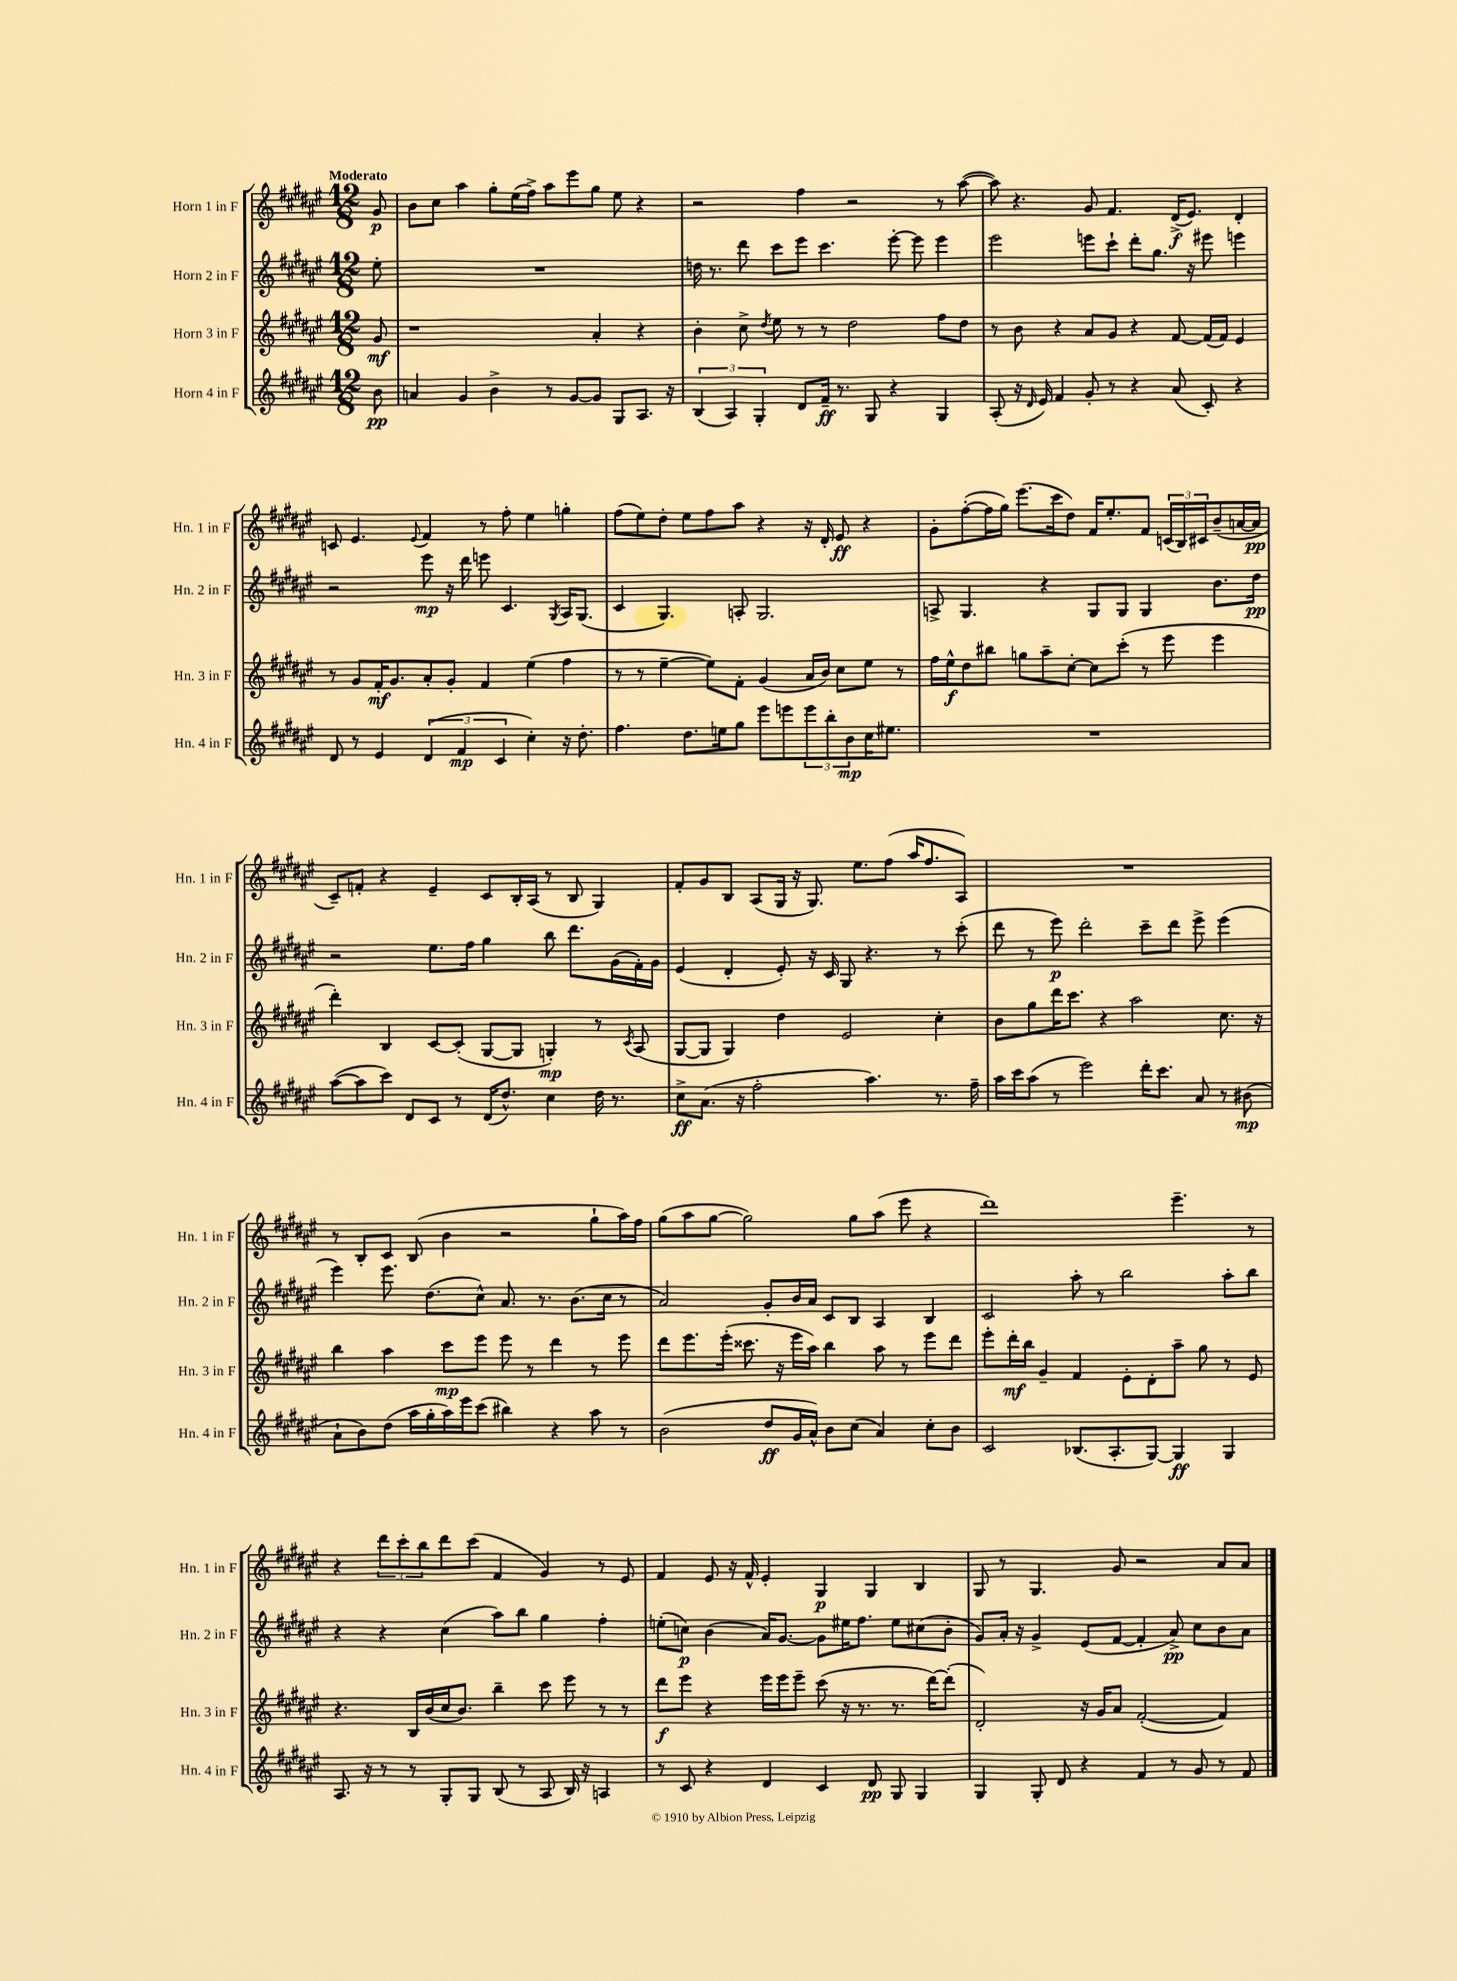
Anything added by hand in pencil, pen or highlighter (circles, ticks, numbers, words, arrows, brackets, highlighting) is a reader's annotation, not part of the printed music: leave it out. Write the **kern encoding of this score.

**kern	**dynam	**kern	**dynam	**kern	**dynam	**kern	**dynam
*part4	*part4	*part3	*part3	*part2	*part2	*part1	*part1
*staff4	*staff4	*staff3	*staff3	*staff2	*staff2	*staff1	*staff1
*I"Horn 4 in F	*	*I"Horn 3 in F	*	*I"Horn 2 in F	*	*I"Horn 1 in F	*
*I'Hn. 4 in F	*	*I'Hn. 3 in F	*	*I'Hn. 2 in F	*	*I'Hn. 1 in F	*
*clefG2	*	*clefG2	*	*clefG2	*	*clefG2	*
*k[f#c#g#d#a#e#]	*	*k[f#c#g#d#a#e#]	*	*k[f#c#g#d#a#e#]	*	*k[f#c#g#d#a#e#]	*
*M12/8	*	*M12/8	*	*M12/8	*	*M12/8	*
=	=	=	=	=	=	=	=
!	!	!	!	!	!	!LO:TX:a:B:t=Moderato	!
8b\	pp	8g#/	mf	8ee#'\	.	8g#/	p
=1	=1	=1	=1	=1	=1	=1	=1
4an/	.	1r	.	1.r	.	8b\L	.
.	.	.	.	.	.	8cc#\J	.
4g#/	.	.	.	.	.	4aa#\	.
4b^\	.	.	.	.	.	8gg#'\L	.
.	.	.	.	.	.	(16ee#\L	.
.	.	.	.	.	.	16ff#^\JJ)	.
8r	.	.	.	.	.	8aa#\L	.
[8g#/L	.	.	.	.	.	8eee#\	.
8g#/J]	.	4a#'/	.	.	.	8gg#\J	.
8G#/L	.	.	.	.	.	8ee#\	.
8.A#/J	.	4r	.	.	.	4r	.
16r	.	.	.	.	.	.	.
=2	=2	=2	=2	=2	=2	=2	=2
(6B/	.	4b'\	.	16ddn\	.	2r	.
.	.	.	.	8.r	.	.	.
6A#/)	.	.	.	.	.	.	.
.	.	8cc#^\	.	8ddd#\	.	.	.
6G#'/	.	.	.	.	.	.	.
.	.	8qdd#/	.	.	.	.	.
.	.	8ee#\	.	8ccc#\L	.	.	.
8d#/L	.	8r	.	8eee#\J	.	4ff#\	.
16f#~/Jk	ff	8r	.	4.ccc#\	.	.	.
8.r	.	.	.	.	.	.	.
.	.	2dd#\	.	.	.	2r	.
8G#/	.	.	.	.	.	.	.
4r	.	.	.	[8eee#'\	.	.	.
.	.	.	.	8eee#\]	.	.	.
4G#/	.	8ff#\L	.	4eee#\	.	8r	.
.	.	8dd#\J	.	.	.	([8aa#\	.
=3	=3	=3	=3	=3	=3	=3	=3
(8A#'/	.	8r	.	2eee#\	.	8aa#\])	.
16r	.	8b\	.	.	.	4.r	.
16qqd#/	.	.	.	.	.	.	.
16e#/)	.	.	.	.	.	.	.
4f#/	.	4r	.	.	.	.	.
8g#'/	.	8a#/L	.	8eeen\L	.	8g#/	.
8r	.	8g#/J	.	8ccc#`\J	.	4.f#/	.
4r	.	4r	.	8ddd#'\L	.	.	.
.	.	.	.	8.gg#\J	.	.	.
(8a#/	.	[8f#/	.	.	.	(16d#^/KL	f
.	.	.	.	16r	.	8.e#/J)	.
8c#'/)	.	(16f#/LL]	.	8eee#X\	.	.	.
.	.	16f#/JJ)	.	.	.	.	.
4r	.	4e#/	.	4eeen\	.	4d#'/	.
!!LO:LB:g=z
=4	=4	=4	=4	=4	=4	=4	=4
8d#/	.	8r	.	2r	.	8cn/	.
8r	.	8g#/L	.	.	.	4.e#/	.
4e#/	.	16f#'/K	mf	.	.	.	.
.	.	8.g#/	.	.	.	.	.
.	.	.	.	.	.	8qqe#/	.
(6d#/	.	8a#'/	.	8eee#\	mp	4f#/	.
.	.	8g#'/J	.	16r	.	.	.
6f#/	mp	.	.	.	.	.	.
.	.	.	.	16ddd#\	.	.	.
.	.	4f#/	.	8eeen\	.	8r	.
6c#/	.	.	.	.	.	.	.
.	.	.	.	4.c#/	.	8ff#'\	.
4cc#'\)	.	(4ee#\	.	.	.	4ee#\	.
.	.	.	.	8qG#/	.	.	.
16r	.	4ff#\	.	16A#/KL	.	4ggn'\	.
8.dd#'\	.	.	.	(8.G#/J	.	.	.
=5	=5	=5	=5	=5	=5	=5	=5
4.ff#\	.	8r	.	4c#/	.	(8ff#\L	.
.	.	8r	.	.	.	8ee#\)	.
.	.	[4ee#~\	.	4.G#/)	.	8dd#'\J	.
8.dd#\L	.	.	.	.	.	8ee#\L	.
.	.	8ee#\L])	.	.	.	8ff#\	.
16een\k	.	.	.	.	.	.	.
8gg#\J	.	8f#'\J	.	8An'/	.	8aa#\J	.
8eee#\L	.	(4g#/	.	2.G#/	.	4r	.
8eeen\	.	.	.	.	.	.	.
12eee\	.	16a#/LL	.	.	.	16r	.
.	.	16b/JJ)	.	.	.	16d#'/	.
12bb'\	.	.	.	.	.	.	.
.	.	8cc#\L	.	.	.	8e#/	ff
12b\	mp	.	.	.	.	.	.
16cc#\K	.	8ee#\J	.	.	.	4r	.
8.ee#X\J	.	.	.	.	.	.	.
.	.	8r	.	.	.	.	.
=6	=6	=6	=6	=6	=6	=6	=6
1.r	.	16ff#\LL	.	8An^/	.	8g#'\L	.
.	.	16ee#^^\J	f	.	.	.	.
.	.	8dd#\	.	4.G#/	.	([8ff#'\	.
.	.	8bb#X\J	.	.	.	16ff#\L]	.
.	.	.	.	.	.	16gg#\JJ)	.
.	.	8ggn\L	.	.	.	(8.eee#\L	.
.	.	8aa#~\	.	4r	.	.	.
.	.	.	.	.	.	16ccc#\k	.
.	.	[8cc#'\J	.	.	.	8dd#\J)	.
.	.	8cc#\L]	.	8G#/L	.	16f#/KL	.
.	.	.	.	.	.	8.ee#'/	.
.	.	(8ccc#'\J	.	8G#/J	.	.	.
.	.	8r	.	4G#/	.	8f#/J	.
.	.	8eee#\	.	.	.	(24cn/LL	.
.	.	.	.	.	.	24B/)	.
.	.	.	.	.	.	24c#X/J	.
.	.	4eee#\	.	8.b\L	.	(8b~/	.
.	.	.	.	.	.	[16an/L	.
.	.	.	.	16dd#\Jk	pp	16a/JJ]	pp
!!LO:LB:g=z
=7	=7	=7	=7	=7	=7	=7	=7
([8aa#\L	.	4ddd#'\)	.	2r	.	8c#~/L)	.
8aa#\]	.	.	.	.	.	8fn'/J	.
8ccc#\J)	.	4B/	.	.	.	4r	.
8d#/L	.	.	.	.	.	.	.
8c#/J	.	[8c#/L	.	8.ee#\L	.	4e#~/	.
8r	.	(8c#'/J]	.	.	.	.	.
.	.	.	.	16ff#\Jk	.	.	.
(16d#/KL	.	[8G#/L	.	4gg#\	.	8c#/L	.
8.dd#^^/J)	.	.	.	.	.	.	.
.	.	8G#/J]	.	.	.	16B'/L	.
.	.	.	.	.	.	(16A#/JJ	.
4cc#\	.	4Gn'/)	mp	8bb\	.	8r	.
.	.	.	.	8.ddd#\L	.	8B/	.
16dd#\	.	8r	.	.	.	4G#/)	.
8.r	.	.	.	(16g#\L	.	.	.
.	.	8qc#/	.	.	.	.	.
.	.	(8A#/	.	16f#'\)	.	.	.
.	.	.	.	16g#\JJ	.	.	.
=8	=8	=8	=8	=8	=8	=8	=8
8cc#^\L	ff	[8G#/L	.	(4e#/	.	8f#'/L	.
(8.a#\J	.	8G#/J]	.	.	.	8g#/	.
.	.	4G#/)	.	4d#'/	.	8B/J	.
16r	.	.	.	.	.	.	.
2ff#'\	.	.	.	.	.	(8A#/L	.
.	.	4dd#\	.	8e#'/)	.	16G#/Jk	.
.	.	.	.	.	.	16r	.
.	.	.	.	16r	.	8.G#/)	.
.	.	.	.	16c#/	.	.	.
.	.	2e#/	.	8G#/	.	.	.
.	.	.	.	.	.	8.ee#\L	.
4.aa#\)	.	.	.	4.r	.	.	.
.	.	.	.	.	.	(8ff#\J	.
.	.	.	.	.	.	16aa#/KL	.
.	.	.	.	.	.	8.ff#/	.
8.r	.	4cc#'\	.	8r	.	.	.
.	.	.	.	(8ccc#'\	.	8A#/J)	.
16ff#~\	.	.	.	.	.	.	.
=9	=9	=9	=9	=9	=9	=9	=9
16aa#\LL	.	8b\L	.	8ddd#\	.	1.r	.
16ccc#\J	.	.	.	.	.	.	.
(8aa#\J	.	8gg#\	.	8r	.	.	.
8r	.	16ddd#\K	.	8eee#\)	p	.	.
.	.	8.ccc#\J	.	.	.	.	.
2eee#\)	.	.	.	2ddd#'\	.	.	.
.	.	4r	.	.	.	.	.
.	.	2aa#\	.	.	.	.	.
16ddd#'\KL	.	.	.	8ccc#~\L	.	.	.
8.ccc#\J	.	.	.	.	.	.	.
.	.	.	.	8ddd#\J	.	.	.
8a#/	.	.	.	8eee#^\	.	.	.
8r	.	8.cc#\	.	(4eee#\	.	.	.
(8b#X\	mp	.	.	.	.	.	.
.	.	16r	.	.	.	.	.
!!LO:LB:g=z
=10	=10	=10	=10	=10	=10	=10	=10
8a#`\L	.	4bb\	.	4eee#\)	.	8r	.
8b\)	.	.	.	.	.	8B'/L	.
(8dd#\J	.	4aa#\	.	8.eee#\	.	8c#/J	.
16aa#\LL	.	.	.	.	.	(8B/	.
16gg#'\	.	.	.	(8.dd#\L	.	.	.
16aa#\)	.	8ccc#\L	mp	.	.	4b\	.
16eee#\J	.	.	.	.	.	.	.
(8ccc#\J	.	8eee#\J	.	8cc#^^\J)	.	.	.
4bb#X\)	.	8eee#\	.	8.a#/	.	2r	.
.	.	8r	.	.	.	.	.
.	.	.	.	8.r	.	.	.
4r	.	4ddd#\	.	.	.	.	.
.	.	.	.	(8.b\L	.	.	.
8aa#\	.	8r	.	.	.	8gg#`\L	.
.	.	.	.	16cc#\Jk	.	.	.
8r	.	8eee#\	.	8r	.	16aa#\L)	.
.	.	.	.	.	.	16ff#\JJ	.
=11	=11	=11	=11	=11	=11	=11	=11
(2b\	.	8ddd#\L	.	2a#/)	.	(8gg#\L	.
.	.	8.eee#\	.	.	.	8aa#\	.
.	.	.	.	.	.	[8gg#\J	.
.	.	(16eee#'\Jk	.	.	.	.	.
.	.	8.ccc##X\	.	.	.	2gg#\])	.
8dd#/L	ff	.	.	8g#'/L	.	.	.
.	.	16r	.	.	.	.	.
16g#/L	.	16eee#\LL	.	16b/L	.	.	.
16a#^^/JJ)	.	16aa#\JJ)	.	16a#/JJ	.	.	.
8b\L	.	4bb\	.	8c#/L	.	.	.
(8cc#\J	.	.	.	8B/J	.	8gg#\L	.
4a#/)	.	8aa#\	.	4A#/	.	(8aa#\J	.
.	.	8r	.	.	.	8eee#\	.
8cc#'\L	.	8eee#\L	.	4B/	.	4r	.
8b\J	.	8ddd#\J	.	.	.	.	.
=12	=12	=12	=12	=12	=12	=12	=12
2c#/	.	8eee#'\L	.	2c#/	.	1ddd#)	.
.	.	16ddd#'\L	mf	.	.	.	.
.	.	16bb\JJ	.	.	.	.	.
.	.	4g#~/	.	.	.	.	.
(8.B-X/L	.	4f#/	.	8aa#'\	.	.	.
.	.	.	.	8r	.	.	.
8.A#'/	.	.	.	.	.	.	.
.	.	8e#'\L	.	2bb\	.	.	.
[8G#/J)	.	8d#'\	.	.	.	.	.
4G#/]	ff	8aa#~\J	.	.	.	4.eee#~\	.
.	.	8gg#\	.	.	.	.	.
4G#/	.	8r	.	8aa#'\L	.	.	.
.	.	8e#/	.	8bb\J	.	8r	.
!!LO:LB:g=z
=13	=13	=13	=13	=13	=13	=13	=13
8.A#/	.	4.r	.	4r	.	4r	.
16r	.	.	.	.	.	.	.
8r	.	.	.	4r	.	12ddd#\L	.
.	.	.	.	.	.	12ccc#'\	.
8r	.	16B/LL	.	.	.	.	.
.	.	.	.	.	.	12bb\	.
.	.	(16b/	.	.	.	.	.
8G#'/L	.	16cc#/J	.	(4cc#\	.	8ddd#\	.
.	.	8.b/J)	.	.	.	.	.
8G#/J	.	.	.	.	.	(8ccc#\J	.
(8B/	.	4bb~\	.	8aa#\L)	.	4f#/	.
8r	.	.	.	8bb\J	.	.	.
8A#/	.	8ccc#\	.	4gg#\	.	4g#/)	.
16B/)	.	8eee#\	.	.	.	.	.
16r	.	.	.	.	.	.	.
4An/	.	8r	.	4ff#'\	.	8r	.
.	.	8r	.	.	.	8e#/	.
=14	=14	=14	=14	=14	=14	=14	=14
8r	.	8ddd#\L	f	(8een'\L	.	4f#/	.
8c#/	.	8eee#\J	.	8ccn\J)	p	.	.
4r	.	4r	.	(4b\	.	8e#/	.
.	.	.	.	.	.	16r	.
.	.	.	.	.	.	16f#^^/	.
4d#/	.	16eee#\LL	.	16a#/KL)	.	4e#'/	.
.	.	16eee#\J	.	[8.g#/J	.	.	.
.	.	8eee#~\J	.	.	.	.	.
4c#/	.	(8ccc#\	.	8g#\L]	.	4G#/	p
.	.	16r	.	16ee#X\K	.	.	.
.	.	8.r	.	8.ff#\J	.	.	.
8d#/	pp	.	.	.	.	4G#/	.
8G#/	.	8.r	.	8ee#\L	.	.	.
4G#/	.	.	.	(8cc#X\	.	4B/	.
.	.	[16ddd#\KL)	.	.	.	.	.
.	.	(8ddd#'\J]	.	8b'\J	.	.	.
=15	=15	=15	=15	=15	=15	=15	=15
4G#/	.	2d#'/)	.	8g#/L)	.	8G#/	.
.	.	.	.	16a#'/Jk	.	8r	.
.	.	.	.	16r	.	.	.
8G#'/	.	.	.	4g#^/	.	4.G#/	.
8d#/	.	.	.	.	.	.	.
4r	.	16r	.	(8e#/L	.	.	.
.	.	16g#/KL	.	.	.	.	.
.	.	8a#/J	.	[8f#/J	.	8g#/	.
4f#/	.	([2f#'/	.	4f#'/]	.	2r	.
8r	.	.	.	8a#^/)	pp	.	.
8g#/	.	.	.	8cc#\L	.	.	.
8r	.	4f#/])	.	8b\	.	8a#/L	.
8f#/	.	.	.	8a#\J	.	8a#/J	.
==	==	==	==	==	==	==	==
*-	*-	*-	*-	*-	*-	*-	*-
